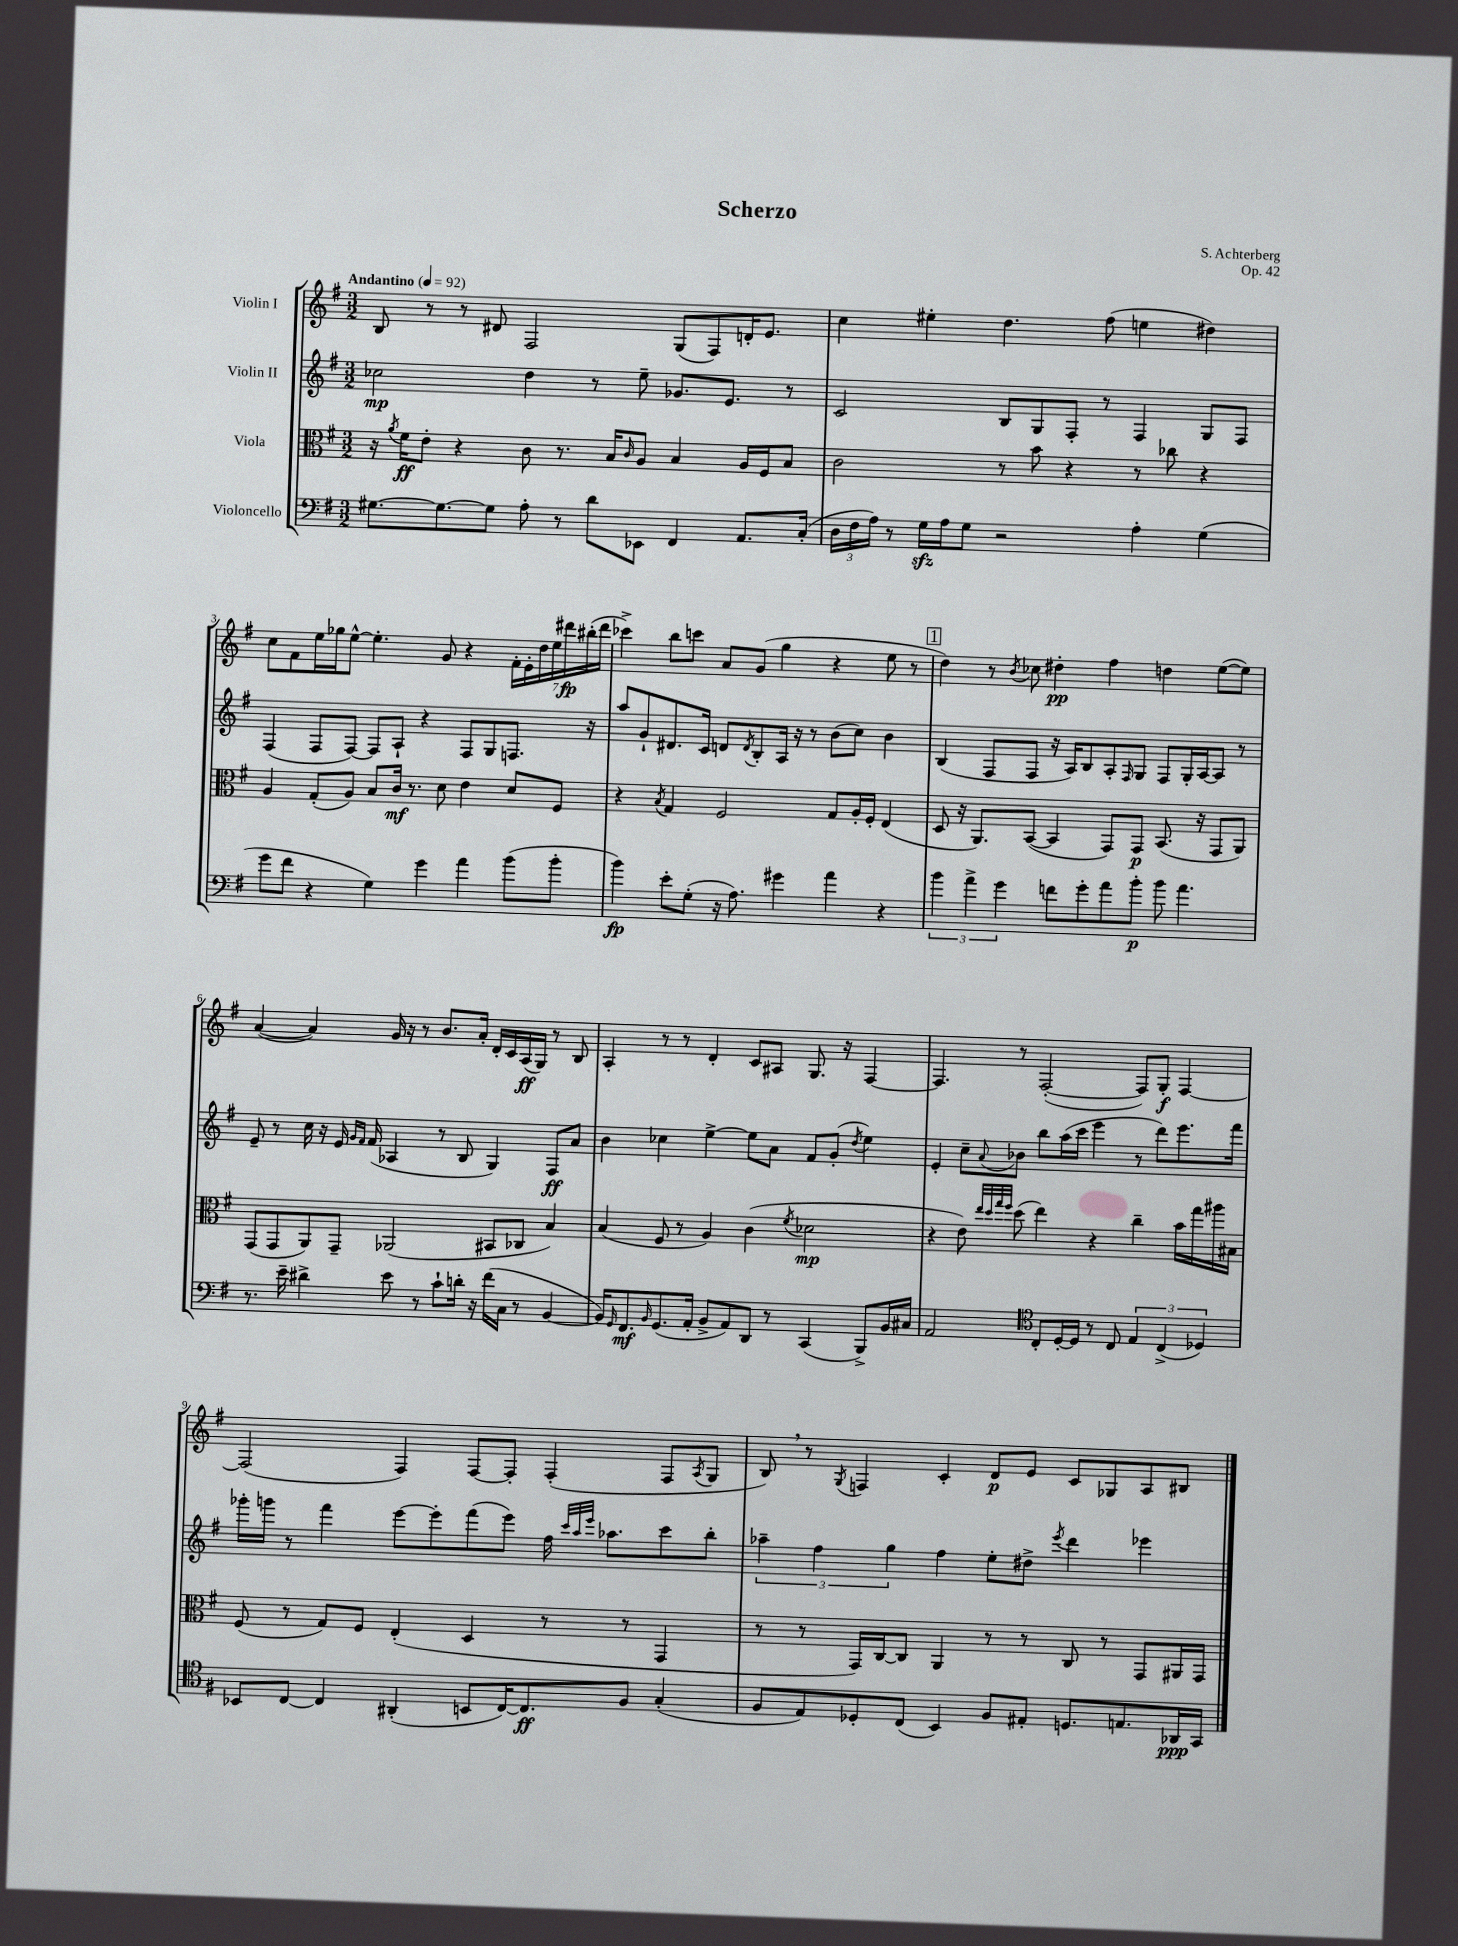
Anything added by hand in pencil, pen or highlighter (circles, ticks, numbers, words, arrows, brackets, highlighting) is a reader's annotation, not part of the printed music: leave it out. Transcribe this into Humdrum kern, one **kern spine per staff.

**kern	**kern	**kern	**kern
*staff4	*staff3	*staff2	*staff1
*clefF4	*clefC3	*clefG2	*clefG2
*k[f#]	*k[f#]	*k[f#]	*k[f#]
*M3/2	*M3/2	*M3/2	*M3/2
*MM92	*MM92	*MM92	*MM92
[8.G#	16r	2cc-	8B
.	8qa	.	.
.	16f#	.	.
.	8e'	.	8r
8.G#_	.	.	.
.	4r	.	8r
8G#]	.	.	8d#
8A'	8c	4dd	2F#
8r	8.r	.	.
8d	.	8r	.
.	16B	.	.
.	16qqc	.	.
8EE-	8A	8ee~	.
4FF#	4B	8.g-	(8G
.	.	.	8F#)
.	.	8.e	.
8.AA	16A	.	16d'
.	16F#	.	8.e
.	8B	8r	.
(16C'	.	.	.
=	=	=	=
24D	2c	2c	4cc
24F#	.	.	.
24A)	.	.	.
8r	.	.	.
16G	.	.	4ee#'
16A	.	.	.
8G	.	.	.
2r	8r	8B	4.dd
.	8b	8G	.
.	4r	8F#'	.
.	.	8r	(8ff#
4A'	8r	4F#	4ee
.	8cc-	.	.
(4G	4r	8G	4dd#)
.	.	8F#	.
=	=	=	=
8g	4A	(4F#	8cc
8f#	.	.	8f#
4r	(8G'	8F#	16ee
.	.	.	16gg-
.	8A)	[8F#)	[8ee^^
4G)	8B	8F#]	4.ee']
.	16c	8A`	.
.	8.r	.	.
4g	.	4r	.
.	8d	.	8g
4a	4e	8F#	4r
.	.	8G	.
(8b	8d	8.F	28f#'
.	.	.	28e'
.	.	.	28dd
.	.	.	28ee
8b'	8F#	.	.
.	.	.	28ddd#
.	.	.	(28bb#'
.	.	16r	.
.	.	.	28ddd#
=	=	=	=
4b)	4r	8aa	4ccc-^)
.	.	8g`	.
.	8qB	.	.
8e'	4G	8.d#	8bb
(8G'	.	.	8ccc
.	.	16c	.
16r	2F#	8d	8a
8.A)	.	.	.
.	.	8qd	.
.	.	8B'	(8g
4g#	.	16A	4gg
.	.	16r	.
.	.	8r	.
4a	8G	(8b	4r
.	16A'	8cc)	.
.	16F#'	.	.
4r	(4E	4b	8ee
.	.	.	8r
=	=	=	=
6b	8D	(4B	4dd)
.	16r	.	.
6a^	.	.	.
.	8.AA)	.	.
.	.	8F#	8r
6g	.	.	.
.	.	.	8qb
.	([8BB	8F#	8cc-
8f	4BB]	16r	4dd#'
.	.	16A)	.
8g'	.	8B	.
8a	8GG)	8A'	4ff#
.	.	16qqF#	.
8b'	8GG	8G	.
8b	(8.BB	8F#	4dd
4.a	.	16G'	.
.	16r	[16A	.
.	8GG	8A]	([8ee
.	8AA)	8r	8ee])
=	=	=	=
8.r	(8GG	8e~	([4a
.	8GG	8r	.
16e~	.	.	.
4d#^	8AA)	16cc	4a])
.	.	16r	.
.	8GG~	16e	.
.	.	16qqg	.
.	.	16qqf#	.
.	.	(16f#	.
8e	(2AA-	4A-	16g
.	.	.	16r
8r	.	.	8r
8c`	.	8r	8.b
16d'	.	8B	.
16r	.	.	16a'
(16f#	8BB#	4G)	16d'
16C	.	.	16c
8r	8C-	.	(16A
.	.	.	16G)
[4BB	4B)	8F#	8r
.	.	8a	8B
=	=	=	=
16BB])	(4B	4b	4A'
16qqGG	.	.	.
8.FF#	.	.	.
16qqBB	.	.	.
(8.GG	8F#	4cc-	8r
.	8r	.	8r
16AA'	.	.	.
8BB^	4A)	[4ee^	4d'
8AA)	.	.	.
8DD	(4c	8ee]	8c
8r	.	8a	8A#
.	8qf#	.	.
(4CC	2d-	8f#	8.G
.	.	(8g'	.
.	.	.	16r
.	.	8qdd	.
8BBB^)	.	4ee)	[4F#
16BB	.	.	.
16C#	.	.	.
=	=	=	=
2AA	4r	4e'	4.F#]
.	8e)	8cc~	.
.	32qqee	.	.
.	32qqdd	.	.
.	32qqgg	.	.
.	32qqff#	8qqa	.
.	(8dd	8b-	8r
*clefC4	*	*	*
8C'	4ee)	8bb	([2F#'
[16D'	.	(16aa	.
16D]	.	16ccc	.
8r	4r	4eee	.
8C	.	.	.
6E	4cc~	8r	8F#])
.	.	8ddd)	8G'
(6C^	.	.	.
.	16b	8.eee	[4F#
.	16gg	.	.
6D-)	.	.	.
.	16aa#	.	.
.	16B#	16fff#	.
=	=	=	=
8BB-	(8F#	16ggg-'	(2F#]
.	.	16ggg	.
[8C	8r	8r	.
4C]	8G)	4fff#	.
.	8F#	.	.
(4AA#'	(4E'	[8eee	4F#)
.	.	8eee']	.
8BB	4D	(8fff#	[8F#
[16C)	.	8eee)	8F#']
8.C]	.	.	.
.	8r	16ff#	(4F#'
.	.	32qqccc	.
.	.	32qqaa	.
.	.	32qqeee	.
.	.	8.aa-	.
8F#	8r	.	.
(4G'	4GG	8ccc	8F#
.	.	.	8qA
.	.	8bb'	8G
=	=	=	=
8F#	8r	6aa-~	8B)
8E)	8r	.	8r
.	.	6ff#	.
.	.	.	8qG
8D-'	16GG)	.	4F
.	[16C	.	.
.	.	6gg	.
(8C	8C]	.	.
4BB)	4AA	4ff#	4c'
8F#	8r	8ee'	8d
8E#'	8r	8dd#^	8e
.	.	8qeee	.
8.D	8C	4ddd	8c
.	8r	.	8G-
8.E	.	.	.
.	8GG	4eee-	8A
16AA-	16AA#	.	8B#
16GG	16GG	.	.
==	==	==	==
*-	*-	*-	*-
